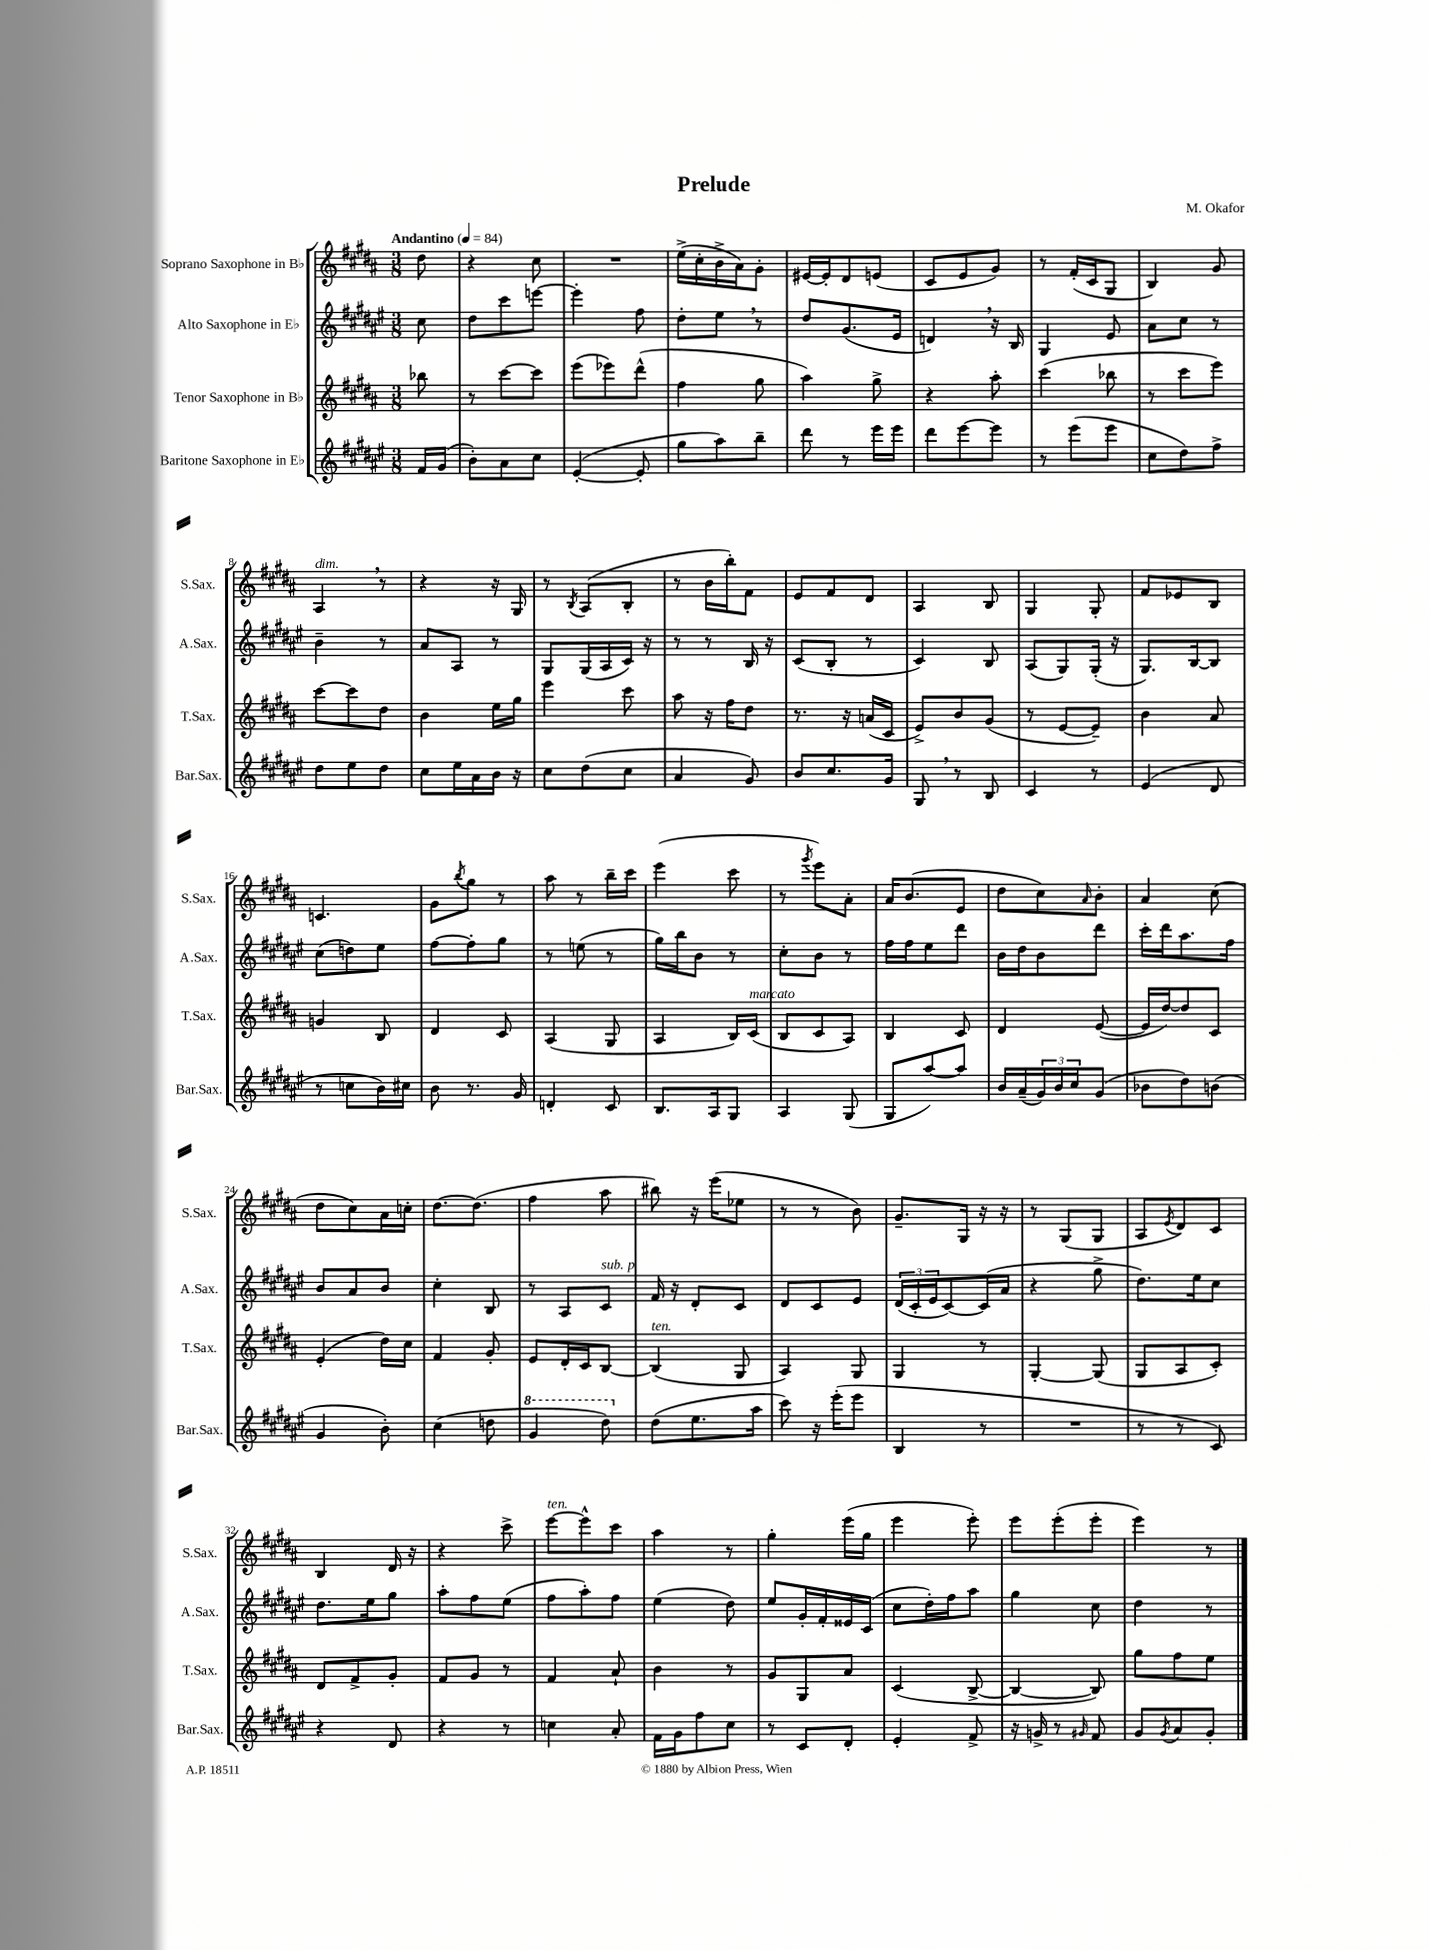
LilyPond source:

\header { title = "Prelude" composer = "M. Okafor" }
<<
\new StaffGroup <<
\new Staff = "s0" \with { instrumentName = "Soprano Saxophone in Bb" shortInstrumentName = "S.Sax." } {
    \clef treble \key b \major \numericTimeSignature \time 3/8 \partial 8 \tempo "Andantino" 4 = 84
    dis''8 |
    r4 cis''8 |
    R4. |
    e''16->( cis''16-. b'16-> ais'16) gis'8-. |
    eis'16~ eis'16-. dis'8 e'8( |
    cis'8 e'8 gis'8) |
    r8 fis'16-.( cis'16 gis8 |
    b4) gis'8 |
    ais4^\markup { \italic "dim." } \breathe r8 |
    r4 r16 gis16 |
    r8 \acciaccatura { b8 } ais8( b8-. |
    r8 b'16 b''16-.) fis'8 |
    e'8 fis'8 dis'8 |
    ais4 b8 |
    gis4 gis8-. |
    fis'8 ees'8 b8 |
    c'4. |
    gis'8 \acciaccatura { b''8 } gis''8 r8 |
    ais''8 r8 b''16-- cis'''16 |
    e'''4( cis'''8 |
    r8 \acciaccatura { gis'''8 } e'''8) ais'8-. |
    ais'16 b'8.( e'8 |
    dis''8 cis''8) \grace { ais'16 } b'8-. |
    ais'4 cis''8( |
    dis''8 cis''8) ais'16 c''16-. |
    dis''8.~ dis''8.( |
    fis''4 ais''8 |
    bis''8) r16 e'''16( ees''8 |
    r8 r8 b'8) |
    gis'8.-- gis16 r16 r16 |
    r8 gis8( gis8 |
    ais8 \acciaccatura { e'8 } dis'8) cis'8 |
    b4 dis'16 r16 |
    r4 cis'''8-> |
    e'''8~^\markup { \italic "ten." } e'''8-^ cis'''8 |
    ais''4 r8 |
    gis''4-. e'''16( gis''16 |
    e'''4 e'''8-.) |
    e'''8 e'''8-.( e'''8-. |
    e'''4) r8 \bar "|." |
}
\new Staff = "s1" \with { instrumentName = "Alto Saxophone in Eb" shortInstrumentName = "A.Sax." } {
    \clef treble \key fis \major \numericTimeSignature \time 3/8 \partial 8
    cis''8 |
    dis''8 cis'''8 e'''8~ |
    e'''4-. fis''8 |
    dis''8-. eis''8 \breathe r8 |
    dis''8 gis'8.( eis'16 |
    d'4) \breathe r16 b16 |
    gis4 eis'8 |
    ais'8 cis''8 r8 |
    b'4-- r8 |
    ais'8 ais8 r8 |
    gis8 gis16( ais16 cis'16) r16 |
    r8 r8 b16 r16 |
    cis'8( b8-. r8 |
    cis'4) b8 |
    ais8( gis8) gis16-.( r16 |
    gis8.) b16~ b8 |
    cis''8( d''8) eis''8 |
    fis''8~ fis''8-. gis''8 |
    r8 e''8( r8 |
    gis''16) b''16 b'8 r8 |
    cis''8-. b'8 r8 |
    fis''16 fis''16 eis''8 dis'''8 |
    b'16 dis''16 b'8 dis'''8 |
    cis'''16-. dis'''16 ais''8. fis''16 |
    b'8 ais'8 b'8 |
    cis''4-. b8 |
    r8 ais8 cis'8^\markup { \italic "sub. p" } |
    fis'16 r16 dis'8-. cis'8 |
    dis'8 cis'8 eis'8 |
    \tuplet 3/2 { dis'16( cis'16-. eis'16 } cis'8~) cis'16( ais'16 |
    r4 gis''8-> |
    dis''8.) eis''16 cis''8 |
    dis''8. eis''16 gis''8 |
    ais''8-. fis''8 eis''8( |
    fis''8 ais''8-.) fis''8 |
    eis''4( dis''8) |
    eis''8 gis'16-. fis'16-. eisis'16 cis'16( |
    cis''8 dis''16-.) fis''16 ais''8 |
    gis''4 cis''8 |
    dis''4 r8 \bar "|." |
}
\new Staff = "s2" \with { instrumentName = "Tenor Saxophone in Bb" shortInstrumentName = "T.Sax." } {
    \clef treble \key b \major \numericTimeSignature \time 3/8 \partial 8
    bes''8 |
    r8 cis'''8~ cis'''8 |
    e'''8( ees'''8) dis'''8-^( |
    fis''4 gis''8 |
    ais''4) gis''8-> |
    r4 ais''8-. |
    cis'''4( bes''8 |
    r8 cis'''8 e'''8) |
    cis'''8~ cis'''8 dis''8 |
    b'4 e''16 gis''16 |
    e'''4 cis'''8 |
    ais''8 r16 fis''16 dis''8 |
    r8. r16 a'16( cis'16 |
    e'8->) b'8 gis'8( |
    r8 e'8~ e'8--) |
    b'4 ais'8 |
    g'4 b8 |
    dis'4 cis'8 |
    ais4( gis8 |
    ais4 b16) cis'16^\markup { \italic "marcato" }( |
    b8 cis'8 ais8) |
    b4 cis'8 |
    dis'4 e'8~( |
    e'16 dis''16~) dis''8 cis'8 |
    e'4-.( dis''16) cis''16 |
    fis'4 gis'8-. |
    e'8 dis'16-. cis'16 b8~ |
    b4^\markup { \italic "ten." }( gis8 |
    ais4) gis8 |
    gis4 r8 |
    gis4~-. gis8( |
    gis8 ais8 cis'8-.) |
    dis'8 fis'8-> gis'8-. |
    fis'8 gis'8 r8 |
    fis'4 ais'8-! |
    b'4 r8 |
    gis'8 gis8 ais'8 |
    cis'4( b8~-> |
    b4~ b8) |
    gis''8 fis''8 e''8 \bar "|." |
}
\new Staff = "s3" \with { instrumentName = "Baritone Saxophone in Eb" shortInstrumentName = "Bar.Sax." } {
    \clef treble \key fis \major \numericTimeSignature \time 3/8 \partial 8
    fis'16 gis'16( |
    b'8-.) ais'8 cis''8 |
    eis'4~-.( eis'8-. |
    gis''8 ais''8) b''8-- |
    dis'''8 r8 eis'''16 eis'''16 |
    dis'''8 eis'''8~ eis'''8 |
    r8 eis'''8( eis'''8 |
    cis''8 dis''8) fis''8-> |
    dis''8 eis''8 dis''8 |
    cis''8 eis''16 ais'16 b'16 r16 |
    cis''8 dis''8( cis''8 |
    ais'4 gis'8) |
    b'8 cis''8. gis'16 |
    gis8 \breathe r8 b8 |
    cis'4 r8 |
    eis'4( dis'8 |
    r8 c''8 b'16) cis''16 |
    b'8 r8. gis'16 |
    d'4-. cis'8 |
    b8. ais16 gis8 |
    ais4 gis8( |
    gis8 ais''8~) ais''8 |
    b'16 ais'16--( \tuplet 3/2 { gis'16) b'16 cis''16 } gis'8( |
    bes'8 dis''8) b'8( |
    gis'4 b'8-.) |
    cis''4( d''8 |
    \ottava #1 gis''4 dis'''8) \ottava #0 |
    dis''8( eis''8. ais''16 |
    cis'''8) r16 eis'''16-.( eis'''8 |
    b4 r8 |
    R4. |
    r8 r8 cis'8) |
    r4 dis'8 |
    r4 r8 |
    c''4 ais'8-. |
    fis'16 gis'16 fis''8 cis''8 |
    r8 cis'8 dis'8-. |
    eis'4-. fis'8-> |
    r16 g'16-> r8 \grace { gis'16 } fis'8 |
    gis'8 \acciaccatura { gis'8 } ais'8 gis'8-. \bar "|." |
}
>>
>>
